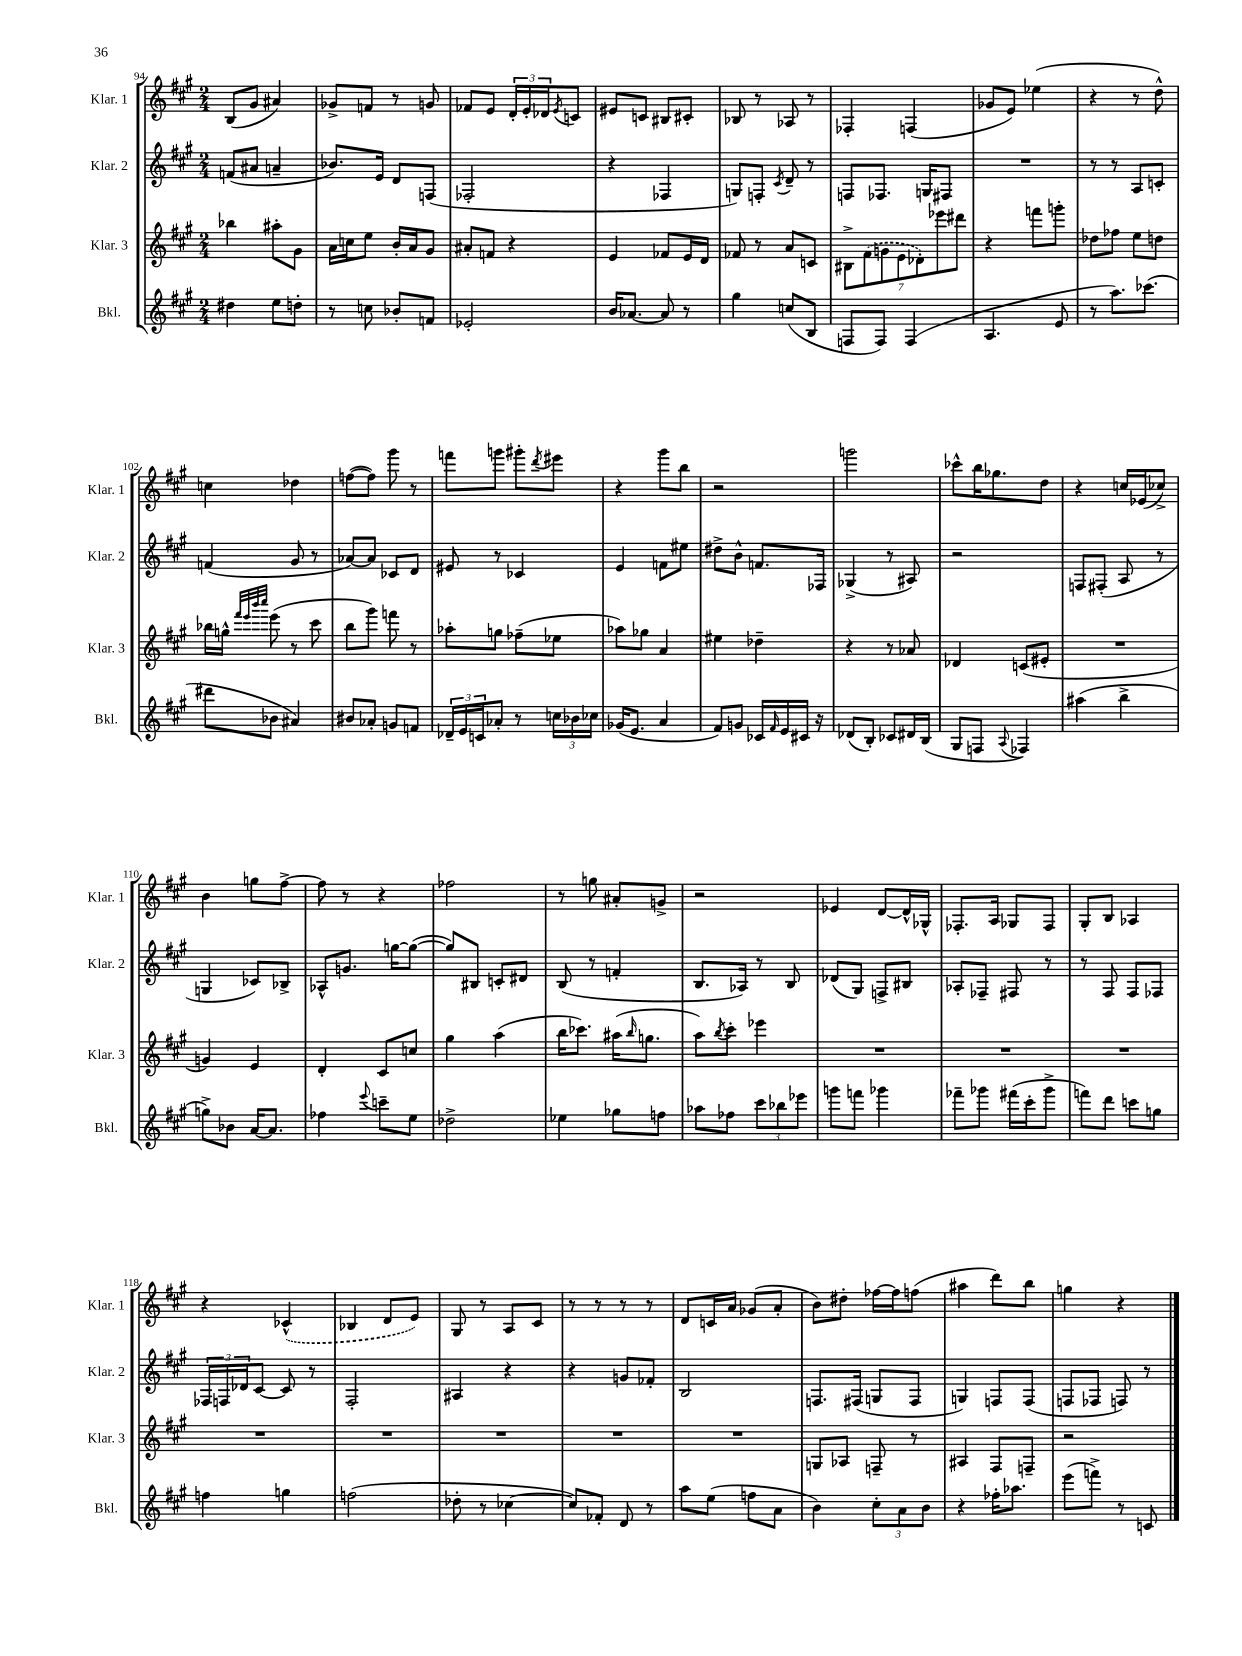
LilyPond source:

<<
\new StaffGroup <<
\new Staff = "s0" \with { instrumentName = "Klar. 1" shortInstrumentName = "Klar. 1" } {
    \clef treble \key a \major \numericTimeSignature \time 2/4
    b8( gis'8 ais'4) |
    ges'8-> f'8 r8 g'8 |
    fes'8 e'8 \tuplet 3/2 { d'16-. e'16-. des'16 } \acciaccatura { e'8 } c'8 |
    eis'8 c'8 bis8 cis'8-. |
    bes8 r8 aes8 r8 |
    fes4-. f4( |
    ges'8 e'8) ees''4( |
    r4 r8 d''8-^) |
    c''4 des''4 |
    f''8~( f''8) gis'''8 r8 |
    f'''8 g'''8 gis'''8-. \acciaccatura { d'''8 } eis'''8 |
    r4 gis'''8 b''8 |
    r2 |
    g'''2 |
    ces'''8-^ b''16 ges''8. d''8 |
    r4 c''16 ees'16( ces''8->) |
    b'4 g''8 fis''8~-> |
    fis''8 r8 r4 |
    fes''2 |
    r8 g''8 ais'8-. g'8-> |
    r2 |
    ees'4 d'8~ d'16-^ ges16-^ |
    fes8.-. a16 ges8 fes8 |
    gis8-. b8 aes4 |
    r4 \once \slurDashed ces'4-^( |
    bes4 d'8 e'8) |
    gis8 r8 a8 cis'8 |
    r8 r8 r8 r8 |
    d'8 c'16 a'16 ges'8( a'8-. |
    b'8) dis''8-. fes''16~ fes''16 f''8( |
    ais''4 d'''8) b''8 |
    g''4 r4 \bar "|." |
}
\new Staff = "s1" \with { instrumentName = "Klar. 2" shortInstrumentName = "Klar. 2" } {
    \clef treble \key a \major \numericTimeSignature \time 2/4
    f'8( ais'8 a'4-- |
    bes'8.) e'16 d'8 f8( |
    fes2-. |
    r4 fes4 |
    g8) f8-. \acciaccatura { cis'8 } d'8-- r8 |
    f8 fes8. g16 fis8 |
    R2 |
    r8 r8 a8 c'8-. |
    f'4( gis'8 r8 |
    aes'8~) aes'8 ces'8 d'8 |
    eis'8 r8 ces'4 |
    e'4 f'8 eis''8 |
    dis''8-> b'8-^ f'8. fes16 |
    ges4->( r8 ais8) |
    r2 |
    f8 fis8-.( a8 r8 |
    g4 ces'8) bes8-> |
    aes8-^ g'8. g''16~ g''8~( |
    g''8) bis8 c'8-. dis'8 |
    b8( r8 f'4-. |
    b8. aes16) r8 b8 |
    des'8( gis8) f8-> bis8 |
    aes8-. fes8-- fis8 r8 |
    r8 fis8 fis8 fes8 |
    \tuplet 3/2 { fes16 f16 des'16 } cis'8~ cis'8 r8 |
    fis2-. |
    ais4 r4 |
    r4 g'8 fes'8-. |
    b2 |
    f8. fis16( g8 fis8 |
    g4) f8 f8( |
    f8 fes8 f8) r8 \bar "|." |
}
\new Staff = "s2" \with { instrumentName = "Klar. 3" shortInstrumentName = "Klar. 3" } {
    \clef treble \key a \major \numericTimeSignature \time 2/4
    bes''4 ais''8-. gis'8 |
    a'16 c''16 e''8 b'16-. a'16 gis'8 |
    ais'8-. f'8 r4 |
    e'4 fes'8 e'16 d'16 |
    fes'8 r8 a'8 c'8 |
    \tuplet 7/4 { bis8-> \once \slurDashed fis'8( g'8 e'8 des'8-.) ees'''8 dis'''8 } |
    r4 f'''8 g'''8-. |
    des''8 fes''8 e''8 d''8 |
    bes''16 g''16-^ \grace { fis'''32 e'''32 b'''32 cis''''32 } e'''8( r8 cis'''8 |
    b''8 gis'''8) f'''8 r8 |
    aes''8-. g''8 fes''8--( ees''8 |
    aes''8) ges''8 a'4 |
    eis''4 des''4-- |
    r4 r8 aes'8 |
    des'4 c'8( eis'8-. |
    R2 |
    g'4) e'4 |
    d'4-. cis'8 c''8 |
    gis''4 a''4( |
    b''16 ces'''8.) ais''16( \grace { b''16 } g''8. |
    a''8) \acciaccatura { b''8 } cis'''8-. ees'''4 |
    R2 |
    R2 |
    R2 |
    R2 |
    R2 |
    R2 |
    R2 |
    R2 |
    g8 aes8 f8-- r8 |
    ais4 fis8 f8-- |
    r2 \bar "|." |
}
\new Staff = "s3" \with { instrumentName = "Bkl." shortInstrumentName = "Bkl." } {
    \clef treble \key a \major \numericTimeSignature \time 2/4
    dis''4 e''8 d''8-. |
    r8 c''8 bes'8-. f'8 |
    ees'2-. |
    b'16 aes'8.~ aes'8 r8 |
    gis''4 c''8( b8 |
    f8 f8) f4( |
    a4. e'8 |
    r8 a''8.) ces'''8.( |
    dis'''8 bes'8 ais'4) |
    bis'8 aes'8-. g'8 f'8 |
    \tuplet 3/2 { des'16-- e'16 c'16 } aes'8-. r8 \tuplet 3/2 { c''16 bes'16 ces''16 } |
    ges'16( e'8. a'4 |
    fis'8) g'8 ces'16 \grace { fis'16 } e'16 cis'16 r16 |
    des'8( b8-.) ces'8 dis'16 b16( |
    gis8 f8 \appoggiatura { a8 } fes4) |
    ais''4( b''4-> |
    g''8->) bes'8 a'16~ a'8. |
    fes''4 \appoggiatura { e'''8 } c'''8-- e''8 |
    des''2-> |
    ees''4 ges''8 f''8 |
    aes''8 fes''8 \tuplet 3/2 { cis'''8 bes''8 ees'''8 } |
    g'''8 f'''8 ges'''4 |
    fes'''8-- ges'''8 fis'''16( cis'''16-. ges'''8-> |
    f'''8) d'''8 c'''8 g''8 |
    f''4 g''4 |
    f''2( |
    des''8-. r8 ces''4~ |
    ces''8) fes'8-. d'8 r8 |
    a''8 e''8( f''8 a'8 |
    b'4) \tuplet 3/2 { cis''8-. a'8 b'8 } |
    r4 fes''16-. aes''8. |
    e'''8( f'''8->) r8 c'8 \bar "|." |
}
>>
>>
\layout { \context { \Score currentBarNumber = #94 } }
